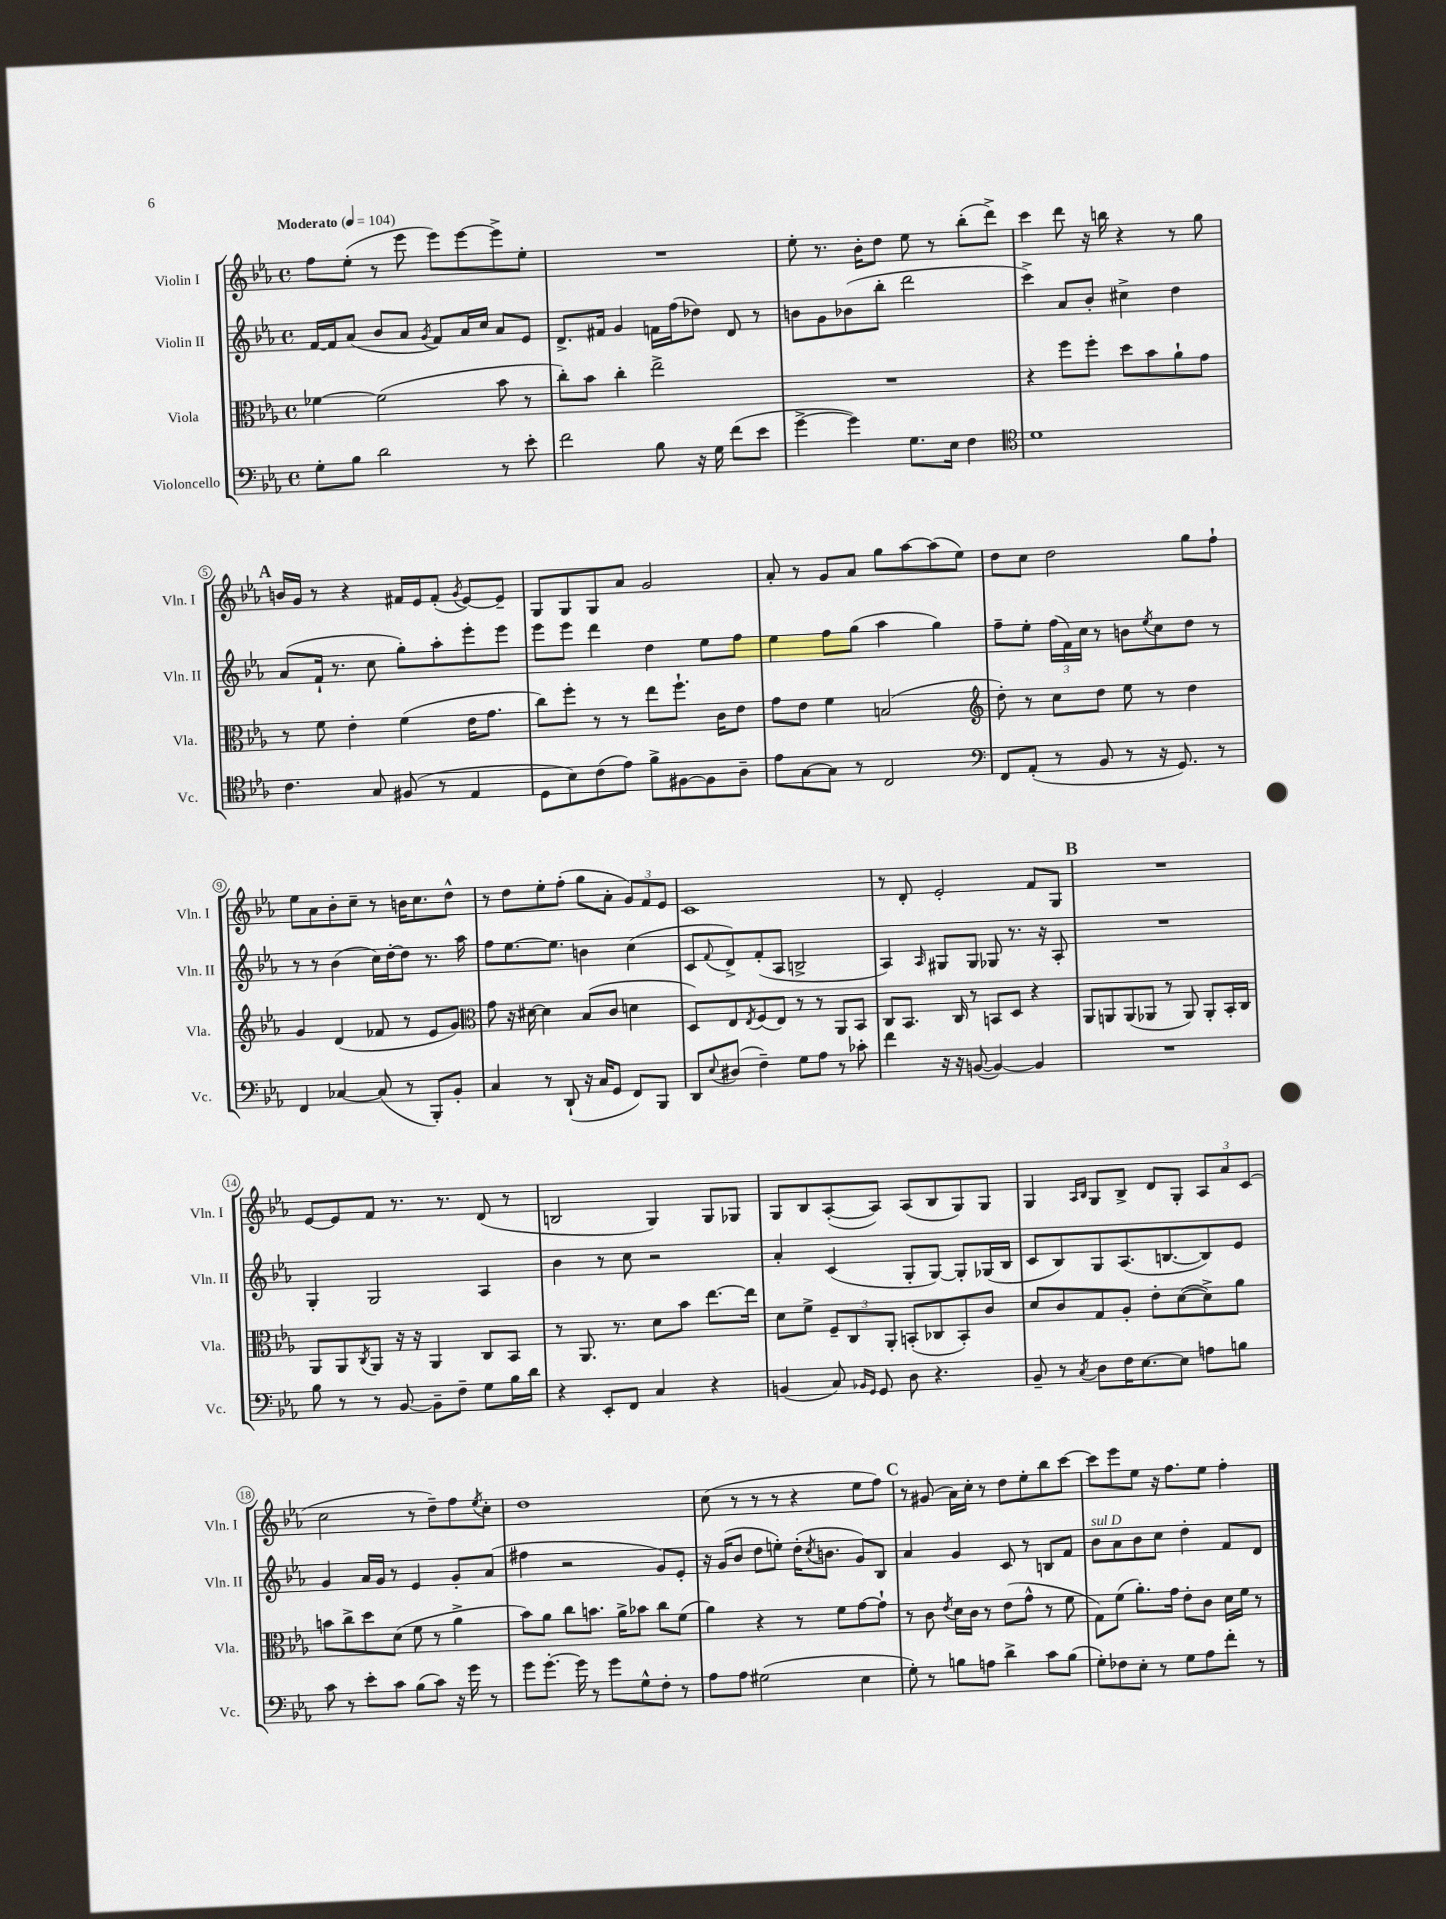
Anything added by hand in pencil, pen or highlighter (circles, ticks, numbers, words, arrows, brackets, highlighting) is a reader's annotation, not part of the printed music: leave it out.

**kern	**kern	**kern	**kern
*part4	*part3	*part2	*part1
*staff4	*staff3	*staff2	*staff1
*I"Violoncello	*I"Viola	*I"Violin II	*I"Violin I
*I'Vc.	*I'Vla.	*I'Vln. II	*I'Vln. I
*clefF4	*clefC3	*clefG2	*clefG2
*k[b-e-a-]	*k[b-e-a-]	*k[b-e-a-]	*k[b-e-a-]
*M4/4	*M4/4	*M4/4	*M4/4
*met(c)	*met(c)	*met(c)	*met(c)
*MM104	*MM104	*MM104	*MM104
=1	=1	=1	=1
!	!	!	!LO:TX:a:B:t=Moderato
8G'\L	[4f-X\	[16f/LL	8ff\L
.	.	16f/J]	.
8B-\J	.	(8a-/J	(8ee-'\J
2d\	(2f-\]	8b-/L	8r
.	.	8a-/J	8eee-\
.	.	8qg/	.
.	.	8f/L)	8eee-\L)
.	.	16a-/L	[8eee-\
.	.	16cc/JJ	.
8r	8b-\	8a-/L	8eee-^\]
8e-'\	8r	8e-/J	8ee-'\J
=2	=2	=2	=2
2f\	8cc'\L)	8.d^/L	1r
.	8b-\J	.	.
.	.	16f#X/Jk	.
.	4cc'\	4g/	.
8B-\	2ee-^\	16fn\LL	.
.	.	(16ff\J	.
16r	.	8dd-X\J)	.
16G\	.	.	.
(8f\L	.	8d/	.
8e-\J	.	8r	.
=3	=3	=3	=3
[4g^\	1r	8bn\L	8ee-'\
.	.	8g\	8.r
4g\])	.	(8b-X\	.
.	.	.	16b-'\KL
.	.	8bb-'\J	8dd\J
8.G\L	.	2ddd\	8ee-\
.	.	.	8r
16E-\Jk	.	.	.
4F\	.	.	(8bb-'\L
.	.	.	8ddd^\J)
=4	=4	=4	=4
*clefC4	*	*	*
1d	4r	4ccc^\)	4ccc\
.	8ff\L	8a-/L	8ddd\
.	8ff'\J	8b-'/J	16r
.	.	.	16bbn\
.	8dd\L	4cc#X^\	4r
.	8b-\	.	.
.	8a-`\	4dd\	8r
.	8g\J	.	8gg\
!!LO:LB:g=z
!!LO:REH:place=s1:t=A
=5	=5	=5	=5
4.c\	8r	(8a-/L	16bn/LL
.	.	.	16g/JJ
.	8f\	16f`/Jk	8r
.	.	8.r	.
.	4e-'\	.	4r
8G/	.	8cc\	.
(8F#X/	(4f\	8gg'\L)	16f#X/LL
.	.	.	16e-/J
8r	.	8aa-'\	(8f#'/J
.	.	.	8qg/
4E-/	16e-\KL	8eee-'\	[8e-/L)
.	8.g\J	.	.
.	.	8eee-\J	8e-~/J]
=6	=6	=6	=6
8D\L	8cc\L)	8eee-\L	8G/L
8B-\)	8ff'\J	8eee-\J	8G/
(8c\	8r	4ddd\	8G/
8e-\J)	8r	.	8a-/J
8f^\L	8ee-\L	4dd\	2g/
[8F#X\	8.ff`\J	.	.
8F#\]	.	8ee-\L	.
.	16c\KL	.	.
8A-~\J	8e-\J	8ff\J	.
=7	=7	=7	=7
8e-\L	8g\L	4ee-\	8a-'/
[8G\	8e-\J	.	8r
8G\J]	4f\	8ff\L	8g/L
8r	.	(8gg\J	8a-/J
2C/	(2Bn/	4aa-\	8gg\L
.	.	.	[8aa-\
.	.	4gg\)	(8aa-\]
.	.	.	8ee-\J)
=8	=8	=8	=8
*clefF4	*clefG2	*	*
8FF/L	8dd'\)	8ff~\L	8dd\L
(8AA-'/J	8r	8ee-'\J	8cc\J
8r	8cc\L	(24ff\LL	2dd\
.	.	24f\)	.
.	.	24cc\JJ	.
8BB-/	8dd\J	8r	.
8r	8ee-\	8bn\L	.
.	.	8qee-/	.
16r	8r	8cc\	.
8.GG/)	.	.	.
.	4dd\	8dd\J	8gg\L
8r	.	8r	8ff`\J
!!LO:LB:g=z
=9	=9	=9	=9
4FF/	4g/	8r	8ee-\L
.	.	8r	8a-\
[4C-X/	(4d/	(4b-\	8b-'\
.	.	.	8cc~\J
(8C-/]	8f-X/	16cc\LL)	8r
.	.	[16dd'\J	.
8r	8r	8dd\J]	16bn\KL
.	.	.	8.cc\
8BBB-'/L)	8e-/L	8.r	.
8BB-'/J	8g/J)	.	8dd^^\J
.	.	16aa-\	.
=10	=10	=10	=10
*	*clefC3	*	*
4C/	8g\	8ff\L	8r
.	16r	[8.ee-\	8dd\L
.	[16d#X\	.	.
8r	4d#\]	.	8ee-'\
.	.	8.ee-\J]	.
(8DD`/	.	.	(8ff'\J
16r	(8B-/L	4bn\	8gg\L
16C/KL	.	.	.
8GG/J	8c/J	.	8a-'\J
8FF/L)	4dn\	(4cc\	12g/L)
.	.	.	12f/
8BBB-/J	.	.	.
.	.	.	12e-/J
=11	=11	=11	=11
8DD/L	8D/L)	8c/L	1c
8qqE-/	.	8qqf/	.
(8D#X/J	8E-/	8d^/)	.
.	8qE-/	.	.
4F~\)	(8F/	(8f'/	.
.	8E-/J)	8A-/J	.
8G\L	8r	2Bn^/	.
8A-\J	8r	.	.
8r	8AA-/L	.	.
8c-X'\	8BB-/J	.	.
=12	=12	=12	=12
4f\	8C/L	4A-/)	8r
.	8.BB-/J	.	8d'/
.	.	16qqA-/	.
16r	.	8G#X/L	2e-'/
16r	16C/	.	.
([8BBn/	8r	8G#/J	.
4BB/_)	8BBn/L	8G-X/	.
.	8D/J	8.r	.
4BB/]	4r	.	8f/L
.	.	16r	.
.	.	8A-'/	8G/J
!!LO:REH:place=s1:t=B
=13	=13	=13	=13
1r	8AA-/L	1r	1r
.	8AAn/	.	.
.	(8AA/	.	.
.	8AA-X/J	.	.
.	8r	.	.
.	8AA-/)	.	.
.	8AA-'/L	.	.
.	16BB-'/L	.	.
.	16C/JJ	.	.
!!LO:LB:g=z
=14	=14	=14	=14
8B-\	8AA-/L	4G'/	[8e-/L
8r	8AA-/	.	8e-/]
.	8qC/	.	.
8r	8AA-/J	2G/	8f/J
[8BB-/	16r	.	8.r
.	16r	.	.
8BB-~\L]	4AA-/	.	.
.	.	.	8.r
8F~\J	.	.	.
8G\L	8C/L	4A-/	(8d/
16B-\L	8BB-/J	.	8r
16d\JJ	.	.	.
=15	=15	=15	=15
4r	8r	4b-\	2Bn/
.	8.AA-/	.	.
8EE-'/L	.	8r	.
.	8.r	.	.
8FF/J	.	8cc\	.
4C/	8d\L	2r	4G/)
.	8b-\J	.	.
4r	[8.ee-\L	.	8G/L
.	.	.	8G-X/J
.	16ee-\Jk]	.	.
=16	=16	=16	=16
(4BBn/	8d\L	4a-'/	8G/L
.	8f^\J	.	8B-/
8C/)	12F~/L	(4c/	([8A-'/
.	12C/	.	.
16qqBB-X/LL	.	.	.
16qqGG/JJ	.	.	.
8GG/	.	.	8A-/J])
.	12AA-'/J	.	.
8D\	(8BBn'/L	8G'/L	(8A-/L
4.r	8C-X/	[8G/J)	8B-/
.	8BB'/)	8G'/L]	8G/)
.	8c/J	(16G-X/L	8G/J
.	.	16B-/JJ	.
=17	=17	=17	=17
8BB-~/	8d/L	8c/L	4G/
8r	8c/	8B-/)	.
.	.	.	16qqA-/LL
8qC/	.	.	16qqB-/JJ
8D\L	8G/	8G/	8G/L
16F\K	8A-'/J	(8.A-/	8B-^/J
[8.E-\	.	.	.
.	8e-'\L	.	8d/L
.	.	[8.Bn/	.
8E-\J]	([8d\	.	8G'/J
8An\L	8d^\])	8B/])	12A-/L
.	.	.	12a-/
8Bn\J	8a-\J	8e-/J	.
.	.	.	(12c/J
!!LO:LB:g=z
=18	=18	=18	=18
8c\	8bn\L	4g/	2cc\
8r	8cc^\	.	.
8e-'\L	8dd\	16a-/LL	.
.	.	16g/JJ	.
8c\J	(8d\J	8r	.
(8B-\L	8f\	4e-/	8r
8c\J)	8r	.	8dd~\L)
16r	4a-^\	8g'/L	8ff\
16g\	.	.	.
.	.	.	8qee-/
8r	.	(8a-/J	8cc'\J
=19	=19	=19	=19
8g\L	8b-\L)	4ff#X\	1dd
[8.g'\J	8a-\J	.	.
.	8cc\L	2r	.
16g\]	.	.	.
8r	8.bn\J	.	.
8g\L	.	.	.
.	16a-^\KL	.	.
8G^^\	8b-X\J	.	.
8F'\J	8cc\L	8g/L)	.
8r	(8f\J	8e-'/J	.
=20	=20	=20	=20
8A-\L	4a-\)	16r	(8cc\
.	.	(16g/KL	.
8A-\J	.	8b-/J	8r
(2G#X\	4r	8dd\L	8r
.	.	8een'\J)	8r
.	8r	(16dd'\KL	4r
.	.	8qcc/	.
.	.	8.bn\J	.
.	8f\L	.	.
4E-\	[8g\	8g/L)	8ee-\L
.	8g`\J]	8B-/J	8ff\J)
!!LO:REH:place=s1:t=C
=21	=21	=21	=21
8G'\)	8r	4a-/	8r
8r	8c\	.	(8g#X/
.	8qe-/	.	.
8Bn\L	16d\LL	4g/	16a-\LL)
.	16c\JJ	.	16cc'\JJ
8An\J	8r	.	8r
4d^\	(8e-\L	8c/	8dd\L
.	8g^^\J	8r	8ee-'\
8c\L	8r	8Bn/L	8bb-\
(8B\J	8f\	8f/J	[8ccc\J
=22	=22	=22	=22
!	!	!LO:TX:a:i:t=sul D	!
8G'\L)	8G\L)	8b-\L	8ccc\L]
8F-X\	(8f\J	8a-\	8eee-\
8E-'\J	8.a-'\L)	8b-\	8ee-\J
8r	.	8cc\J	16r
.	16g\Jk	.	8.ff\L
8G\L	8e-'\L	4dd'\	.
8A-\	8c\J	.	8ee-\J
8f'\J	16d\LL	8f/L	4ff'\
.	16f\JJ	.	.
8r	8r	8d/J	.
==	==	==	==
*-	*-	*-	*-
